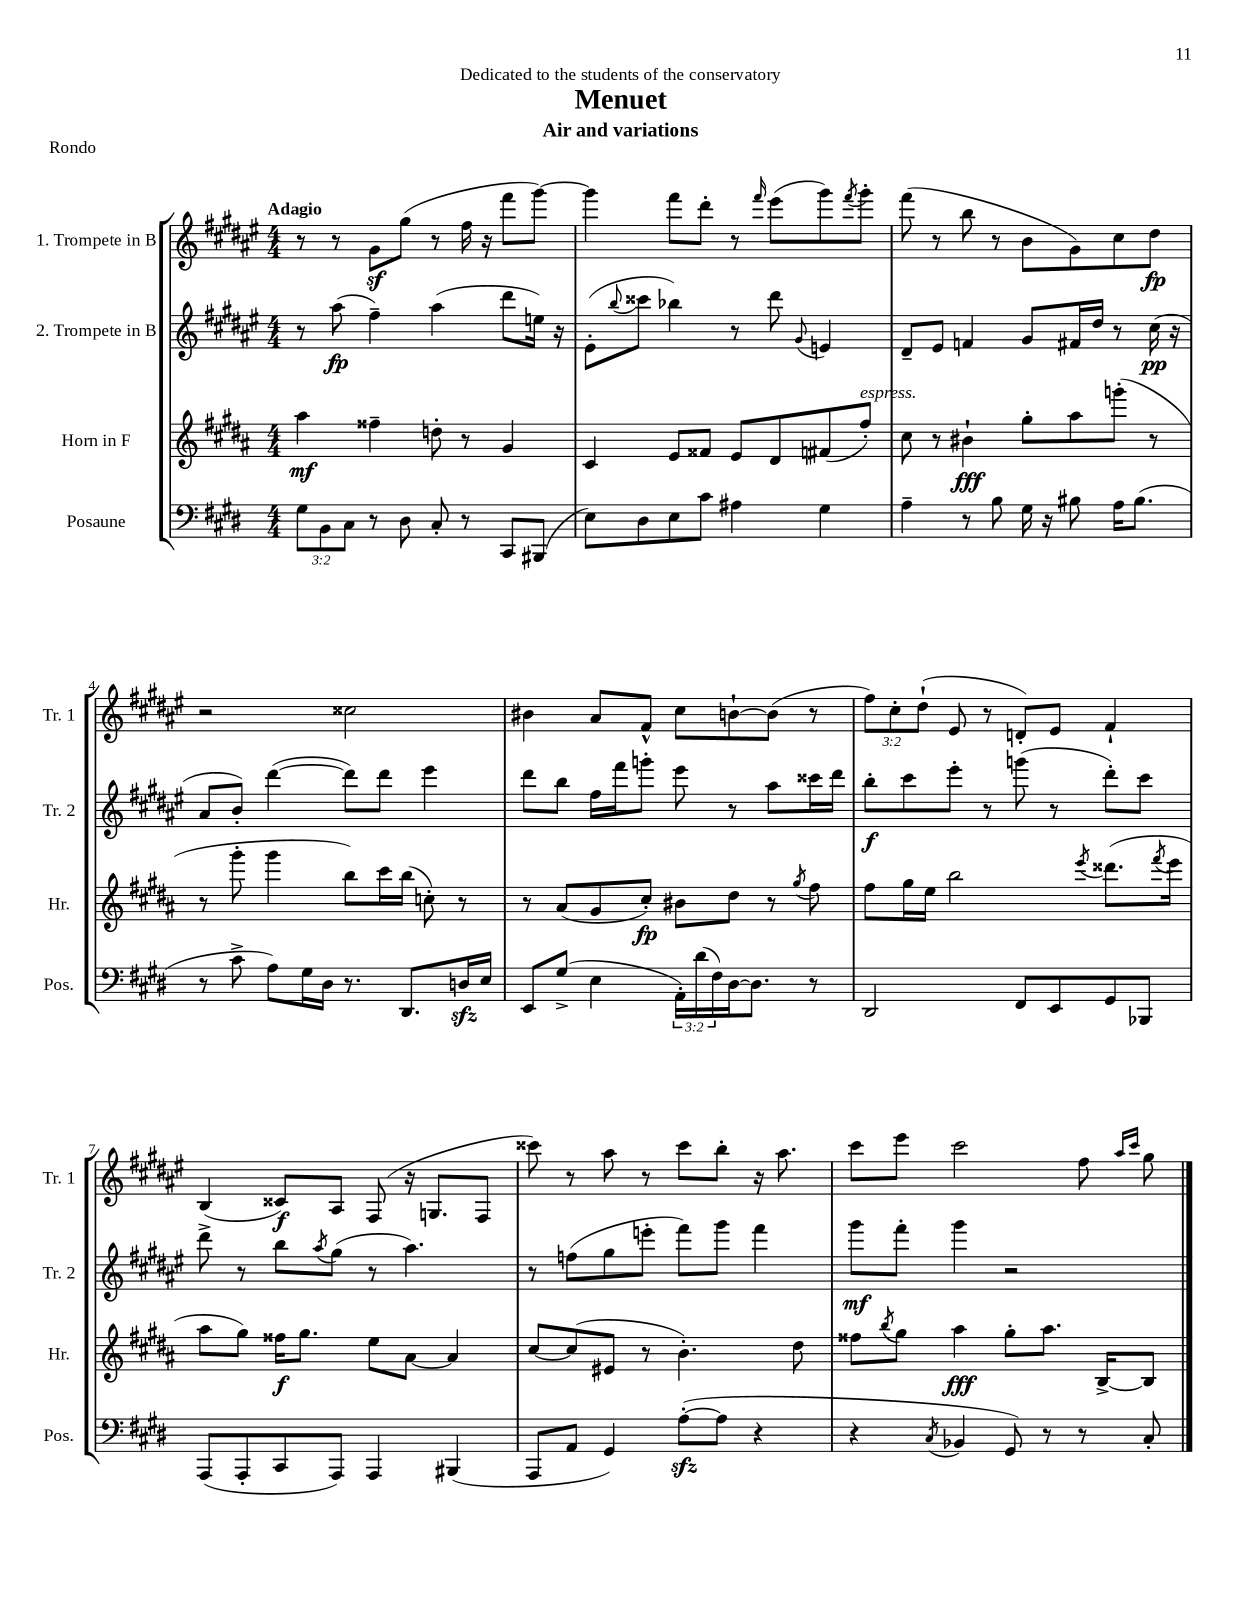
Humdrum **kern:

**kern	**kern	**kern	**kern
*staff4	*staff3	*staff2	*staff1
*clefF4	*clefG2	*clefG2	*clefG2
*k[f#c#g#d#]	*k[f#c#g#d#a#]	*k[f#c#g#d#a#e#]	*k[f#c#g#d#a#e#]
*M4/4	*M4/4	*M4/4	*M4/4
12G#	4aa#	8r	8r
12BB	.	.	.
.	.	(8aa#	8r
12C#	.	.	.
8r	4ff##~	4ff#~)	8g#
8D#	.	.	(8gg#
8C#'	8dd'	(4aa#	8r
8r	8r	.	16ff#
.	.	.	16r
8CC#	4g#	8ddd#	8fff#
(8BBB#	.	16ee)	[8ggg#)
.	.	16r	.
=	=	=	=
8E)	4c#	(8e#'	4ggg#]
.	.	8qqbb	.
8D#	.	8ccc##	.
8E	8e	4bb-)	8fff#
8c#	8f##	.	8ddd#'
4A#	8e	8r	8r
.	.	.	16qqfff#
.	8d#	8ddd#	(8eee#
.	.	8qqg#	.
4G#	(8f#	4e	8ggg#)
.	.	.	8qfff#
.	8ff#')	.	8ggg#'
=	=	=	=
4A~	8cc#	8d#~	(8fff#
.	8r	8e#	8r
8r	4b#`	4f	8bb
8B	.	.	8r
16G#	8gg#'	8g#	8b
16r	.	.	.
8B#	8aa#	16f#	8g#)
.	.	16dd#	.
16A	(8ggg'	8r	8cc#
(8.B#	.	.	.
.	8r	(16cc#	8dd#
.	.	16r	.
=	=	=	=
8r	8r	8a#	2r
8c#^	8ggg#'	8b')	.
8A)	4ggg#	([4ddd#	.
16G#	.	.	.
16D#	.	.	.
8.r	8bb)	8ddd#])	2cc##
.	16ccc#	8ddd#	.
8.DD#	(16bb	.	.
.	8cc')	4eee#	.
16D	8r	.	.
16E	.	.	.
=	=	=	=
8EE	8r	8ddd#	4b#
(8G#^	(8a#	8bb	.
4E	8g#	16ff#	8a#
.	.	16fff#	.
.	8cc#')	8ggg'	8f#^^
24AA')	8b#	8eee#	8cc#
(24d#	.	.	.
24F#)	.	.	.
[16D#	8dd#	8r	[8b`
8.D#]	.	.	.
.	8r	8aa#	(8b]
.	8qgg#	.	.
8r	8ff#	16ccc##	8r
.	.	16ddd#	.
=	=	=	=
2DD#	8ff#	8bb'	12ff#)
.	.	.	12cc#'
.	16gg#	8ccc#	.
.	.	.	(12dd#`
.	16ee	.	.
.	2bb	8eee#'	8e#
.	.	8r	8r
8FF#	.	(8ggg	8d')
8EE	.	8r	8e#
.	8qeee	.	.
8GG#	(8.ddd##	8ddd#')	4f#`
8BBB-	.	8ccc#	.
.	8qfff#	.	.
.	16eee	.	.
=	=	=	=
(8AAA	8aa#	8ddd#^	(4B
8AAA'	8gg#)	8r	.
8CC#	16ff##	8bb	8c##)
.	8.gg#	.	.
.	.	8qaa#	.
8AAA)	.	(8gg#	8A#
4AAA	8ee	8r	(8F#
.	[8a#	4.aa#)	16r
.	.	.	8.G
(4BBB#	4a#]	.	.
.	.	.	8F#
=	=	=	=
8AAA	[8cc#	8r	8ccc##)
8AA	(8cc#]	(8ff	8r
4GG#)	8e#	8gg#	8aa#
.	8r	8eee'	8r
([8A'	4.b')	8fff#)	8ccc##
8A]	.	8ggg#	8bb'
4r	.	4fff#	16r
.	.	.	8.aa#
.	8dd#	.	.
=	=	=	=
4r	8ff##	8ggg#	8ccc#
.	8qbb	.	.
.	8gg#	8fff#'	8eee#
8qC#	.	.	.
4BB-	4aa#	4ggg#	2ccc#
8GG#)	8gg#'	2r	.
8r	8.aa#	.	.
8r	.	.	8ff#
.	[16B^	.	.
.	.	.	16qqaa#
.	.	.	16qqccc#
8C#'	8B]	.	8gg#
==	==	==	==
*-	*-	*-	*-
